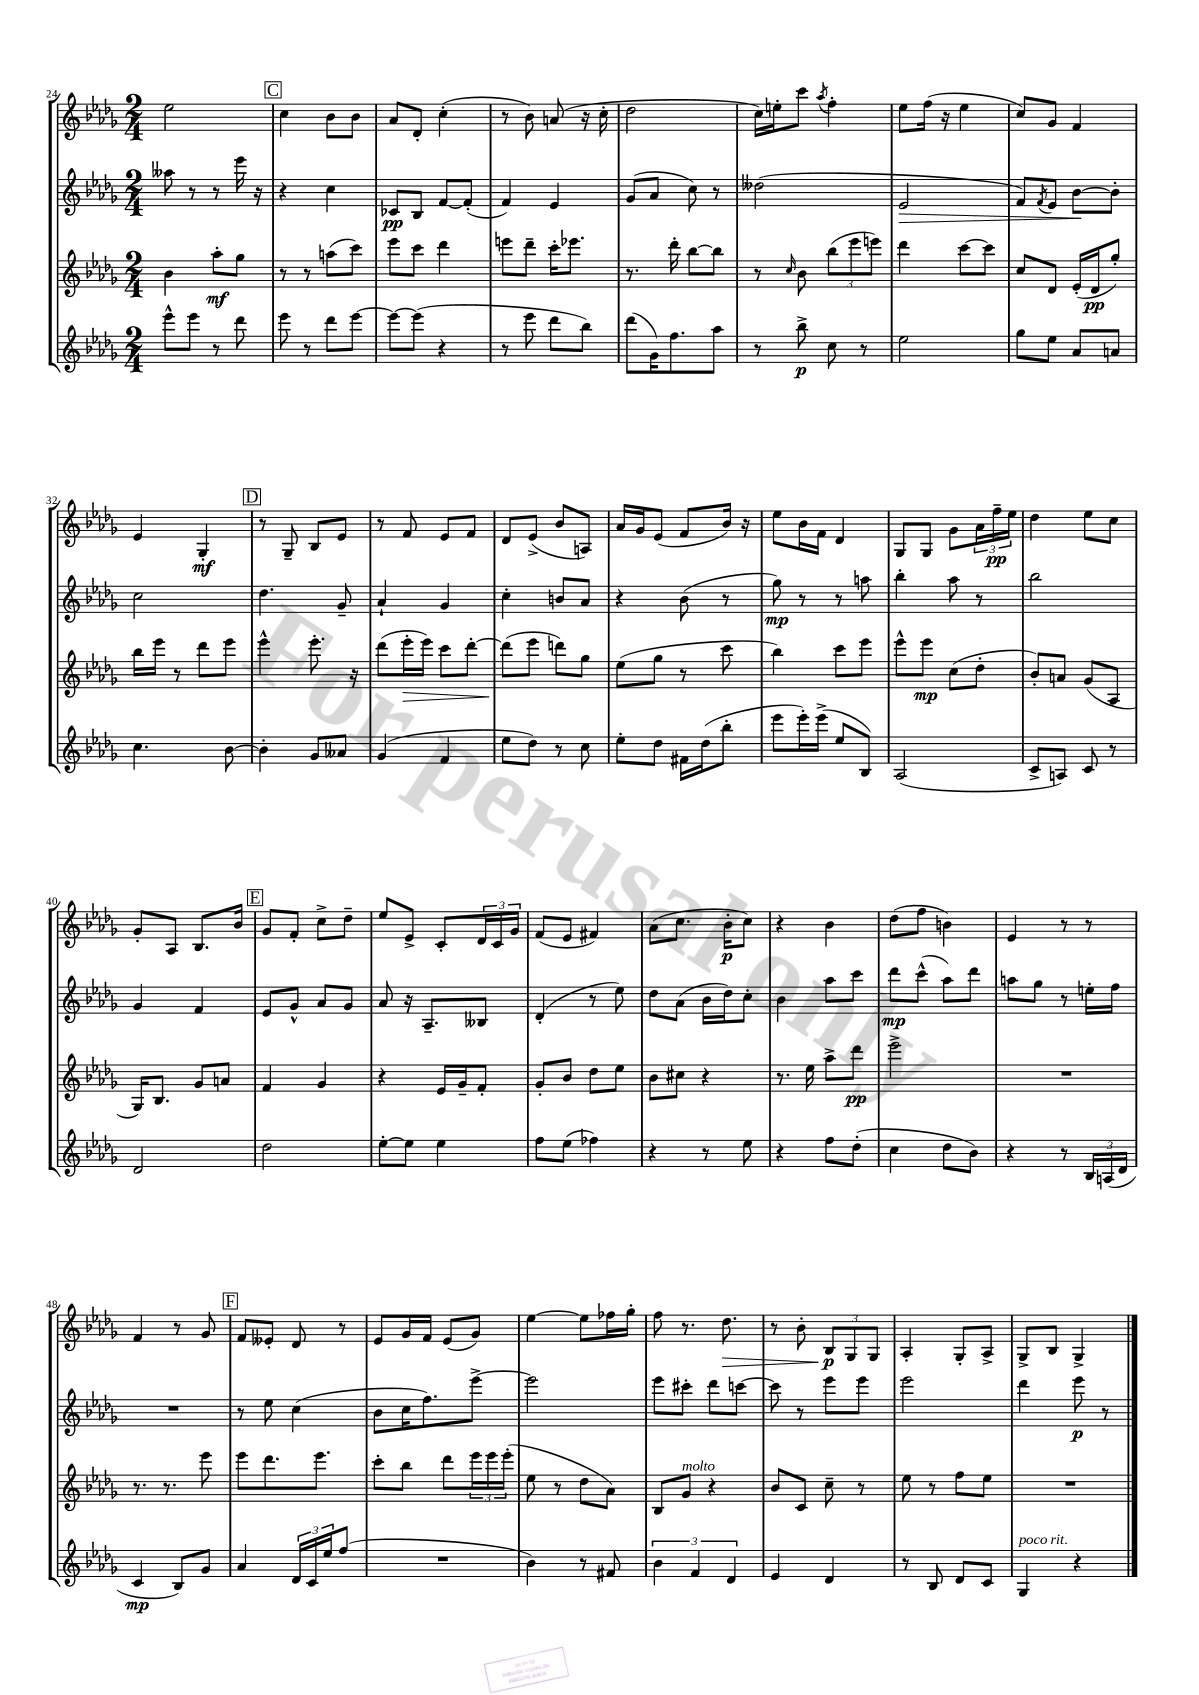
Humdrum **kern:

**kern	**dynam	**kern	**dynam	**kern	**dynam	**kern	**dynam
*part4	*part4	*part3	*part3	*part2	*part2	*part1	*part1
*staff4	*staff4	*staff3	*staff3	*staff2	*staff2	*staff1	*staff1
*clefG2	*	*clefG2	*	*clefG2	*	*clefG2	*
*k[b-e-a-d-g-]	*	*k[b-e-a-d-g-]	*	*k[b-e-a-d-g-]	*	*k[b-e-a-d-g-]	*
*M2/4	*	*M2/4	*	*M2/4	*	*M2/4	*
=24	=24	=24	=24	=24	=24	=24	=24
8eee-^^\L	.	4b-\	.	8aa--X\	.	2ee-\	.
8eee-\J	.	.	.	8r	.	.	.
8r	.	8aa-'\L	mf	8r	.	.	.
8ddd-\	.	8gg-\J	.	16eee-\	.	.	.
.	.	.	.	16r	.	.	.
!!LO:REH:place=s1:t=C
=25	=25	=25	=25	=25	=25	=25	=25
8eee-\	.	8r	.	4r	.	4cc\	.
8r	.	8r	.	.	.	.	.
8ddd-\L	.	(8aan\L	.	4cc\	.	8b-\L	.
[8eee-\J	.	8ccc\J)	.	.	.	8b-\J	.
=26	=26	=26	=26	=26	=26	=26	=26
8eee-\L_	.	8eee-\L	.	8c-X/L	pp	8a-/L	.
(8eee-\J]	.	8ccc\J	.	8B-/J	.	8d-'/J	.
4r	.	4ddd-\	.	[8f/L	.	(4cc'\	.
.	.	.	.	(8f'/J]	.	.	.
=27	=27	=27	=27	=27	=27	=27	=27
8r	.	8eeen\L	.	4f/)	.	8r	.
8eee-\	.	8ddd-~\J	.	.	.	8b-\)	.
8ddd-\L	.	16ccc'\KL	.	4e-/	.	(8an/	.
.	.	8.eee-X\J	.	.	.	.	.
8bb-\J)	.	.	.	.	.	16r	.
.	.	.	.	.	.	16cc'\	.
=28	=28	=28	=28	=28	=28	=28	=28
(8ddd-\L	.	8.r	.	(8g-/L	.	2dd-\	.
16g-\K)	.	.	.	8a-/J	.	.	.
8.ff\	.	16ddd-'\	.	.	.	.	.
.	.	[8bb-\L	.	8cc\)	.	.	.
8aa-\J	.	8bb-\J]	.	8r	.	.	.
=29	=29	=29	=29	=29	=29	=29	=29
8r	.	8r	.	(2dd--X\	.	16cc\LL)	.
.	.	.	.	.	.	16een'\J	.
.	.	16qqcc/	.	.	.	.	.
8bb-^\	p	8b-\	.	.	.	8ccc\J	.
.	.	.	.	.	.	8qaa-/	.
8cc\	.	(12bb-\L	.	.	.	4ff'\	.
.	.	12eee-\	.	.	.	.	.
8r	.	.	.	.	.	.	.
.	.	12eeen\J)	.	.	.	.	.
=30	=30	=30	=30	=30	=30	=30	=30
!	!	!	!	!	!LO:HP:b	!	!
2ee-\	.	4ddd-\	.	2e-/	>	8ee-\L	.
.	.	.	.	.	.	(16ff\Jk	.
.	.	.	.	.	.	16r	.
.	.	[8ccc\L	.	.	.	4ee-\	.
.	.	8ccc\J]	.	.	.	.	.
=31	=31	=31	=31	=31	=31	=31	=31
8gg-\L	.	8cc/L	.	8f/L)	.	8cc/L)	.
.	.	.	.	8qf/	.	.	.
8ee-\J	.	8d-/J	.	8e-/J	.	8g-/J	.
8a-/L	.	(16e-'/LL	.	[8b-\L	.	4f/	.
.	.	16d-/J	pp	.	.	.	.
8an/J	.	8gg-'/J)	.	8b-'\J]	]	.	.
!!LO:LB:g=z
=32	=32	=32	=32	=32	=32	=32	=32
4.cc\	.	16bb-\LL	.	2cc\	.	4e-/	.
.	.	16eee-\JJ	.	.	.	.	.
.	.	8r	.	.	.	.	.
.	.	8ddd-\L	.	.	.	4G-'/	mf
[8b-\	.	8eee-\J	.	.	.	.	.
!!LO:REH:place=s1:t=D
=33	=33	=33	=33	=33	=33	=33	=33
4b-'\]	.	4eee-^^\	.	4.dd-\	.	8r	.
.	.	.	.	.	.	8G-~/	.
8g-/L	.	8.eee-'\	.	.	.	8B-/L	.
8a--X/J	.	.	.	8g-~/	.	8e-/J	.
.	.	16r	.	.	.	.	.
=34	=34	=34	=34	=34	=34	=34	=34
(4g-/	.	(8ddd-\L	.	4a-`/	.	8r	.
!	!	!	!LO:HP:b	!	!	!	!
.	.	16eee-'\L	>	.	.	8f/	.
.	.	16eee-\JJ)	.	.	.	.	.
4f/	.	8ccc\L	.	4g-/	.	8e-/L	.
.	.	[8ddd-'\J	.	.	.	8f/J	.
=35	=35	=35	=35	=35	=35	=35	=35
8ee-\L	.	(8ddd-\L]	.	4cc'\	.	8d-/L	.
8dd-\J)	.	8eee-\J	]	.	.	(8e-^/J	.
8r	.	8dddn\L)	.	8bn/L	.	8b-/L	.
8cc\	.	8gg-\J	.	8a-/J	.	8An/J)	.
=36	=36	=36	=36	=36	=36	=36	=36
8ee-'\L	.	(8ee-\L	.	4r	.	16a-/LL	.
.	.	.	.	.	.	16g-/J	.
8dd-\J	.	8gg-\J	.	.	.	(8e-/J	.
16f#X\LL	.	8r	.	(8b-\	.	8f/L	.
(16dd-\J	.	.	.	.	.	.	.
8bb-'\J	.	8ccc\	.	8r	.	16b-/Jk)	.
.	.	.	.	.	.	16r	.
=37	=37	=37	=37	=37	=37	=37	=37
8eee-\L	.	4bb-\)	.	8gg-\)	mp	8ee-\L	.
16eee-'\L)	.	.	.	8r	.	16b-\L	.
(16eee-^\JJ	.	.	.	.	.	16f\JJ	.
8ee-/L	.	8ccc\L	.	8r	.	4d-/	.
8B-/J)	.	8eee-\J	.	8aan\	.	.	.
=38	=38	=38	=38	=38	=38	=38	=38
(2A-/	.	8eee-^^\L	.	4bb-'\	.	8G-/L	.
.	.	8eee-\J	mp	.	.	8G-/J	.
.	.	(8cc\L	.	8aa-\	.	8g-\L	.
.	.	8dd-'\J	.	8r	.	24a-\L	.
.	.	.	.	.	.	24ff~\	pp
.	.	.	.	.	.	24ee-\JJ	.
=39	=39	=39	=39	=39	=39	=39	=39
8c^/L	.	8b-'/L)	.	2bb-\	.	4dd-\	.
8An/J)	.	8an/J	.	.	.	.	.
8c/	.	(8g-/L	.	.	.	8ee-\L	.
8r	.	8A-/J	.	.	.	8cc\J	.
!!LO:LB:g=z
=40	=40	=40	=40	=40	=40	=40	=40
2d-/	.	16G-/KL)	.	4g-/	.	8g-'/L	.
.	.	8.B-/J	.	.	.	.	.
.	.	.	.	.	.	8A-/J	.
.	.	8g-/L	.	4f/	.	8.B-/L	.
.	.	8an/J	.	.	.	.	.
.	.	.	.	.	.	16b-/Jk	.
!!LO:REH:place=s1:t=E
=41	=41	=41	=41	=41	=41	=41	=41
2dd-\	.	4f/	.	8e-/L	.	8g-/L	.
.	.	.	.	8g-^^/J	.	8f'/J	.
.	.	4g-/	.	8a-/L	.	8cc^\L	.
.	.	.	.	8g-/J	.	8dd-~\J	.
=42	=42	=42	=42	=42	=42	=42	=42
[8ee-'\L	.	4r	.	8a-/	.	8ee-/L	.
8ee-\J]	.	.	.	16r	.	8e-^/J	.
.	.	.	.	8.A-~/L	.	.	.
4ee-\	.	16e-/LL	.	.	.	8c'/L	.
.	.	16g-~/J	.	.	.	.	.
.	.	8f'/J	.	8B--X/J	.	24d-/L	.
.	.	.	.	.	.	24c/	.
.	.	.	.	.	.	24g-/JJ	.
=43	=43	=43	=43	=43	=43	=43	=43
8ff\L	.	8g-'/L	.	(4d-'/	.	(8f/L	.
(8ee-\J	.	8b-/J	.	.	.	8e-/J	.
4ff-X\)	.	8dd-\L	.	8r	.	4f#X/)	.
.	.	8ee-\J	.	8ee-\)	.	.	.
=44	=44	=44	=44	=44	=44	=44	=44
4r	.	8b-\L	.	8dd-\L	.	(8a-\L	.
.	.	8cc#X\J	.	(8a-\J	.	8.cc\J	.
8r	.	4r	.	16b-\LL	.	.	.
.	.	.	.	16dd-\J)	.	16b-'\KL	p
8ee-\	.	.	.	8cc'\J	.	8cc\J)	.
=45	=45	=45	=45	=45	=45	=45	=45
4r	.	8.r	.	4b-\	.	4r	.
.	.	16ee-\	.	.	.	.	.
8ff\L	.	8aa-^\L	.	8aa-\L	.	4b-\	.
(8dd-'\J	.	8ddd-\J	pp	8ccc\J	.	.	.
=46	=46	=46	=46	=46	=46	=46	=46
4cc\	.	2eee-^\	.	8ddd-\L	mp	(8dd-\L	.
.	.	.	.	(8ccc^^\J	.	8ff\J	.
8dd-\L	.	.	.	8aa-\L)	.	4bn\)	.
8b-\J)	.	.	.	8ddd-\J	.	.	.
=47	=47	=47	=47	=47	=47	=47	=47
4r	.	2r	.	8aan\L	.	4e-/	.
.	.	.	.	8gg-\J	.	.	.
8r	.	.	.	8r	.	8r	.
24B-/LL	.	.	.	16een'\LL	.	8r	.
(24An/	.	.	.	.	.	.	.
.	.	.	.	16ff\JJ	.	.	.
24d-/JJ	.	.	.	.	.	.	.
!!LO:LB:g=z
=48	=48	=48	=48	=48	=48	=48	=48
4c/	mp	8.r	.	2r	.	4f/	.
.	.	8.r	.	.	.	.	.
8B-/L)	.	.	.	.	.	8r	.
8g-/J	.	8eee-\	.	.	.	8g-/	.
!!LO:REH:place=s1:t=F
=49	=49	=49	=49	=49	=49	=49	=49
4a-/	.	8eee-\L	.	8r	.	8f/L	.
.	.	8.ddd-\	.	8ee-\	.	8e--X'/J	.
24d-/LL	.	.	.	(4cc\	.	8d-/	.
24c/	.	.	.	.	.	.	.
.	.	8.eee-\J	.	.	.	.	.
24ee-/J	.	.	.	.	.	.	.
(8ff/J	.	.	.	.	.	8r	.
=50	=50	=50	=50	=50	=50	=50	=50
2r	.	8ccc'\L	.	8b-\L	.	8e-/L	.
.	.	8bb-\J	.	16cc\K	.	16g-/L	.
.	.	.	.	8.ff\)	.	16f/JJ	.
.	.	8ddd-\L	.	.	.	(8e-/L	.
.	.	24eee-\L	.	[8eee-^\J	.	8g-/J)	.
.	.	24eee-\	.	.	.	.	.
.	.	(24eee-'\JJ	.	.	.	.	.
=51	=51	=51	=51	=51	=51	=51	=51
4b-\)	.	8ee-\	.	2eee-\]	.	[4ee-\	.
.	.	8r	.	.	.	.	.
8r	.	8dd-\L	.	.	.	8ee-\L]	.
8f#X/	.	8a-\J)	.	.	.	16ff-X\L	.
.	.	.	.	.	.	16gg-'\JJ	.
=52	=52	=52	=52	=52	=52	=52	=52
6b-\	.	8B-/L	.	8eee-\L	.	8ff\	.
!	!	!LO:TX:a:i:t=molto	!	!	!	!	!
.	.	8g-/J	.	8ccc#X'\J	.	8.r	.
6f/	.	.	.	.	.	.	.
.	.	4r	.	8ddd-\L	.	.	.
!	!	!	!	!	!	!	!LO:HP:b
.	.	.	.	.	.	8.dd-\	>
6d-/	.	.	.	.	.	.	.
.	.	.	.	[8cccn\J	.	.	.
=53	=53	=53	=53	=53	=53	=53	=53
4e-/	.	8b-/L	.	8ccc\]	.	8r	.
.	.	8c/J	.	8r	.	8b-'\	.
4d-/	.	8cc~\	.	8eee-\L	.	12B-/L	p
.	.	.	.	.	.	12G-/	]
.	.	8r	.	8eee-\J	.	.	.
.	.	.	.	.	.	12G-/J	.
=54	=54	=54	=54	=54	=54	=54	=54
8r	.	8ee-\	.	2eee-\	.	4A-'/	.
8B-/	.	8r	.	.	.	.	.
8d-/L	.	8ff\L	.	.	.	8G-'/L	.
8c/J	.	8ee-\J	.	.	.	8A-^/J	.
=55	=55	=55	=55	=55	=55	=55	=55
!LO:TX:a:i:t=poco rit.	!	!	!	!	!	!	!
4G-/	.	2r	.	4ddd-\	.	8G-^/L	.
.	.	.	.	.	.	8B-/J	.
4r	.	.	.	8eee-\	p	4G-^/	.
.	.	.	.	8r	.	.	.
==	==	==	==	==	==	==	==
*-	*-	*-	*-	*-	*-	*-	*-
